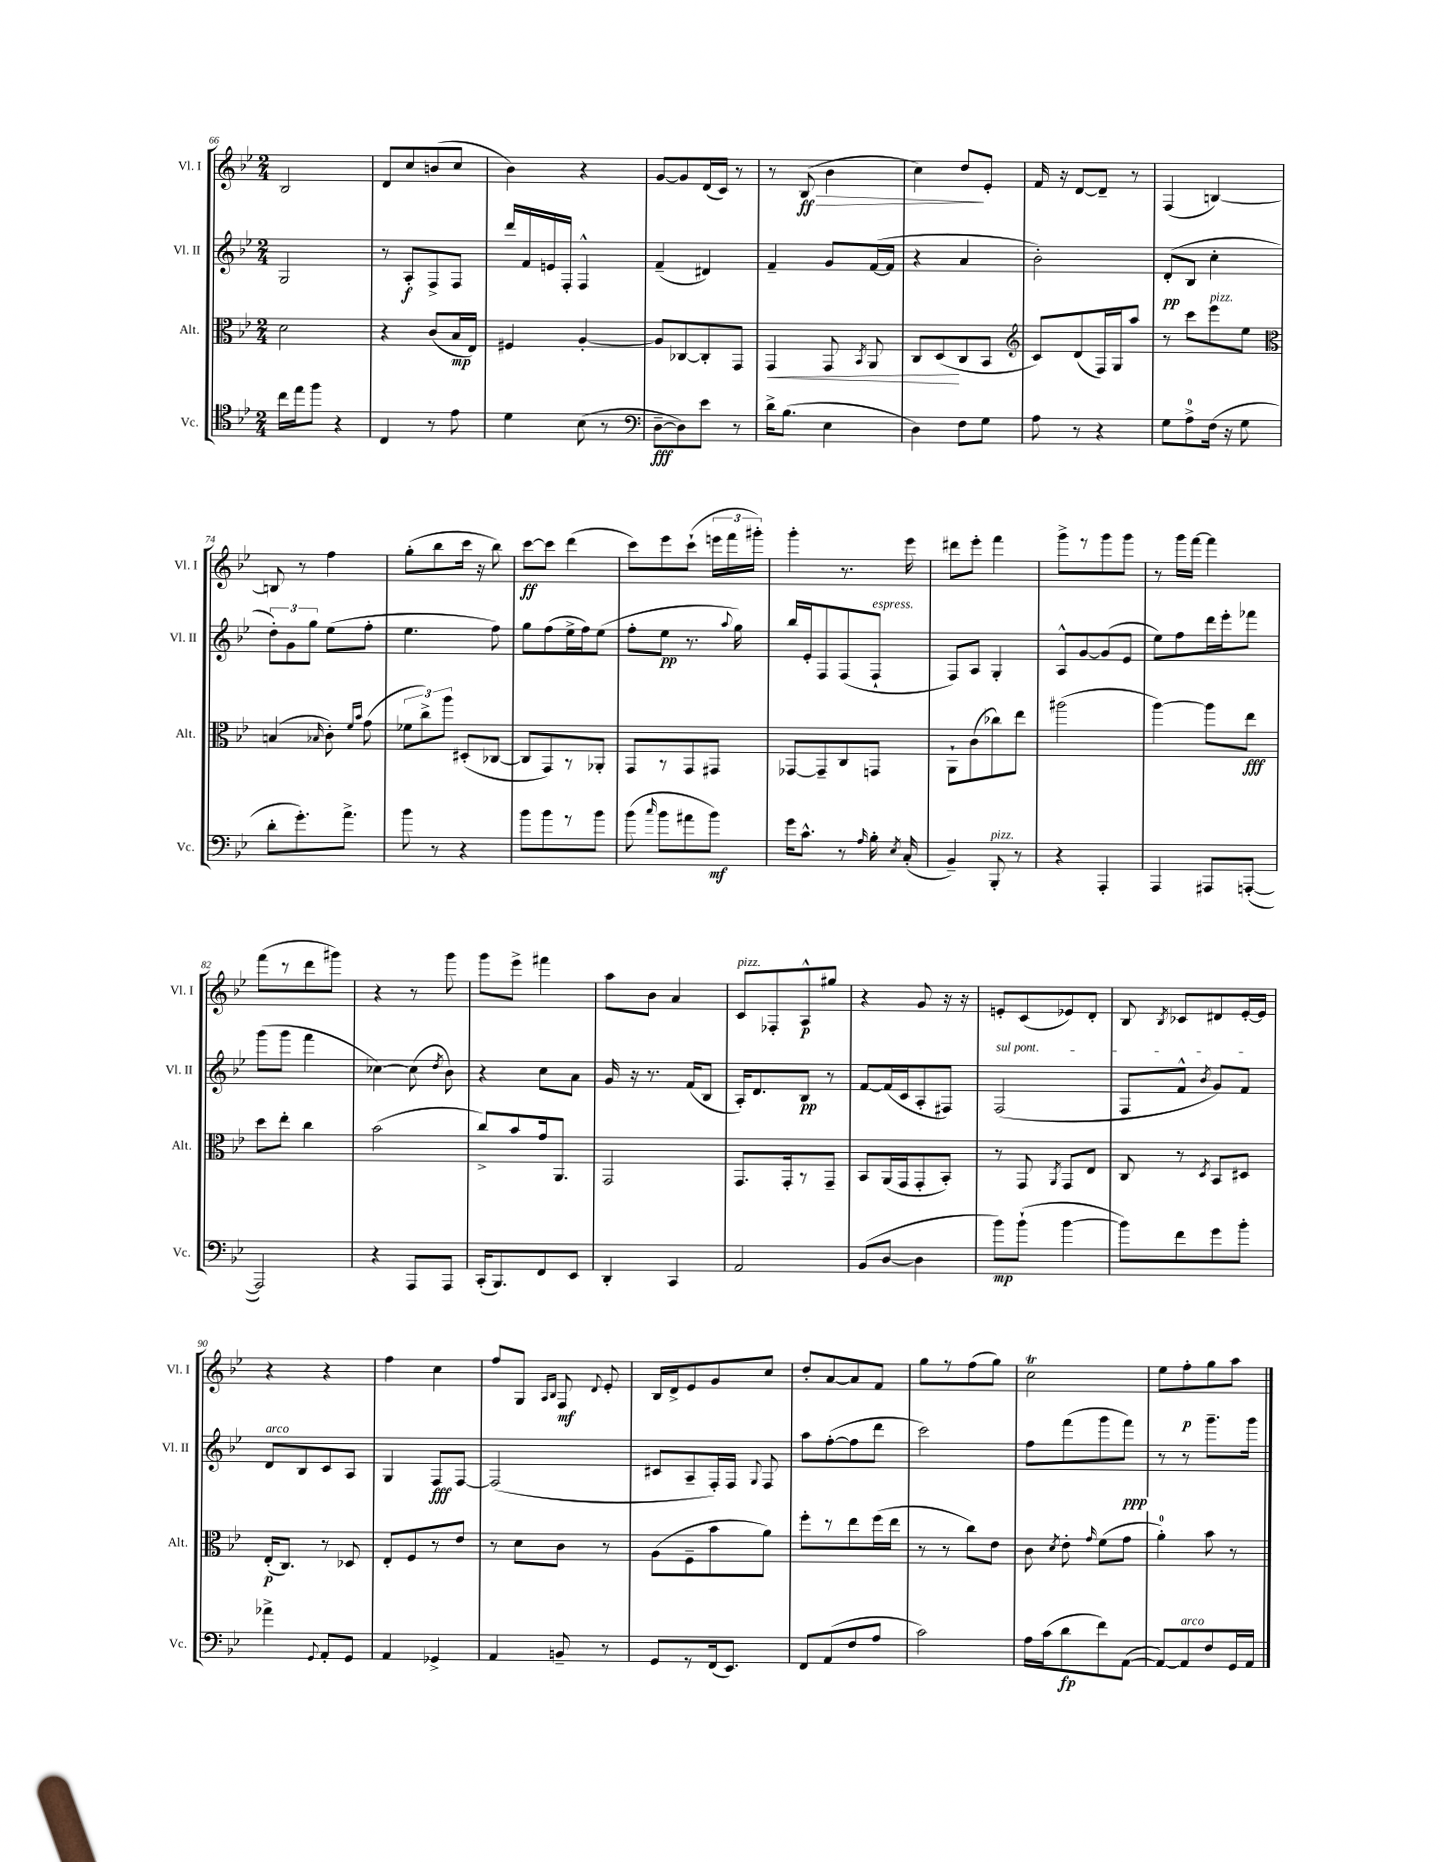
<<
\new StaffGroup <<
\new Staff = "s0" \with { instrumentName = "Vl. I" shortInstrumentName = "Vl. I" } {
    \clef treble \key bes \major \numericTimeSignature \time 2/4
    \autoBeamOff bes2 |
    d'8[ c''8 b'8( c''8] |
    bes'4) r4 |
    g'8[~ g'8 d'16( c'16]) r8 |
    r8 bes8\ff\>( bes'4 |
    c''4) d''8[\! ees'8]-. |
    f'16 r16 d'8[~ d'8]-- r8 |
    f4( b4~) |
    b8 r8 f''4 |
    g''8[-.( bes''8 c'''16] r16 bes''8) |
    c'''8[~\ff c'''8] d'''4( |
    c'''8[) ees'''8 c'''8]-!( \tuplet 3/2 { e'''16[ f'''16 gis'''16]-.) } |
    g'''4-. r8. ees'''16 |
    dis'''8[ ees'''8]-. f'''4 |
    g'''8[-> r8 g'''8 g'''8] |
    r8 g'''16[ f'''16]~ f'''4 |
    f'''8[( r8 d'''8 gis'''8]) |
    r4 r8 g'''8 |
    g'''8[ ees'''8]-> fis'''4 |
    a''8[ bes'8] a'4 |
    c'8[^\markup { \italic "pizz." } fes8-. a8-^\p gis''8] |
    r4 g'8 r16 r16 |
    e'8[-. c'8( ees'8) d'8]-. |
    bes8 \acciaccatura { bes8 } ces'8[ dis'8 ees'16~-. ees'16] |
    r4 r4 |
    f''4 c''4 |
    f''8[ g8] \grace { a16[ bes16] } f8\mf \appoggiatura { d'8 } ees'8-. |
    bes16[ d'16-> ees'8 g'8 c''8] |
    d''8[-. a'8~ a'8 f'8] |
    g''8[ r8 f''8( g''8]) |
    c''2\trill |
    ees''8[ f''8-.\p g''8 a''8] \bar "|." |
}
\new Staff = "s1" \with { instrumentName = "Vl. II" shortInstrumentName = "Vl. II" } {
    \clef treble \key bes \major \numericTimeSignature \time 2/4
    \autoBeamOff g2 |
    r8 a8[-.\f f8-> f8] |
    d'''16[ f'16 e'16 f16]-. f4-^ |
    f'4--( dis'4) |
    f'4-- g'8[ f'16~( f'16] |
    r4 a'4 |
    bes'2-.) |
    d'8[-.\pp( bes8] c''4-. |
    \tuplet 3/2 { d''8[-.) g'8 g''8] } ees''8[( f''8]-. |
    ees''4. f''8) |
    g''8[ f''8( ees''16-> f''16) ees''8]( |
    f''8[-. ees''8]\pp r8. \appoggiatura { a''8 } g''16) |
    bes''16[ ees'16-. f8 f8( f8]-!^\markup { \italic "espress." } |
    f8[) a8] g4-. |
    a8[-^ g'8~ g'8( ees'8] |
    ees''8[) f''8 d'''16 ees'''16-. fes'''8] |
    g'''8[( g'''8] f'''4 |
    ces''4~) ces''8( \acciaccatura { d''8 } bes'8) |
    r4 c''8[ a'8] |
    g'16 r16 r8. f'16[( bes8] |
    a16[-.) d'8. bes8]\pp r8 |
    f'8[~ f'16( c'16 a8-. fis8]) |
    \once \override TextSpanner.bound-details.left.text = \markup { \italic "sul pont." } f2\startTextSpan( |
    f8[ f'8]-^ \acciaccatura { bes'8 } g'8[) f'8]\stopTextSpan |
    d'8[^\markup { \italic "arco" } bes8 c'8 a8] |
    g4 f8[\fff f8]~ |
    f2( |
    cis'8[ a8-- f16-.) f16] \appoggiatura { g8 } f8 |
    a''8[ f''8~-.( f''8 d'''8] |
    c'''2) |
    f''8[ f'''8( g'''8 f'''8]\ppp) |
    r8 r8 g'''8.[-- g'''16] \bar "|." |
}
\new Staff = "s2" \with { instrumentName = "Alt." shortInstrumentName = "Alt." } {
    \clef alto \key bes \major \numericTimeSignature \time 2/4
    \autoBeamOff d'2 |
    r4 c'8[( bes16\mp ees16]) |
    fis4 a4~-. |
    a8[ ces8~ ces8-. g,8] |
    g,4\< g,8 \acciaccatura { bes,8 } a,8 |
    c8[ d8\!( c8 bes,8] |
    \clef treble c'8[) d'8( f16) g16 a''8] |
    r8 c'''8[ ees'''8^\markup { \italic "pizz." } ees''8] |
    \clef alto b4( \grace { bes16 } c'8-.) \grace { f'16[ bes'16] } g'8( |
    \tuplet 3/2 { fes'8[ c''8->) a''8] } dis8[-.( ces8]~ |
    ces8[ g,8) r8 aes,8]-. |
    g,8[ r8 g,8 gis,8] |
    ges,8[~ ges,8-- c8 g,8] |
    a,8[-! c'8( ces''8) ees''8] |
    ais''2( |
    a''4~) a''8[ ees''8]\fff |
    d''8[ ees''8]-. c''4 |
    bes'2( |
    c''8[->) bes'8 g'16 a,8.] |
    g,2 |
    g,8.[ g,16-. r8 g,8]-- |
    bes,8[ a,16( g,16 g,8-. bes,8]-.) |
    r8 g,8 \acciaccatura { a,8 } g,8[ ees8] |
    c8 r8 \acciaccatura { d8 } bes,8[ dis8] |
    ees16[-.\p( c8.]) r8 des8 |
    ees8[-. f8 r8 ees'8] |
    r8 d'8[ c'8] r8 |
    a8[( f8-- bes'8 a'8]) |
    f''8[-. r8 ees''8 f''16( ees''16] |
    r8 r8 c''8[) ees'8] |
    c'8 \acciaccatura { d'8 } ees'8-. \grace { g'16 } f'8[( g'8] |
    a'4-0-.) bes'8 r8 \bar "|." |
}
\new Staff = "s3" \with { instrumentName = "Vc." shortInstrumentName = "Vc." } {
    \clef tenor \key bes \major \numericTimeSignature \time 2/4
    \autoBeamOff c''16[ ees''16 f''8] r4 |
    c4 r8 ees'8 |
    d'4 bes8( r8 |
    \clef bass d8[~--\fff d8) ees'8] r8 |
    d'16[-> bes8.]( ees4 |
    d4) f8[ g8] |
    a8 r8 r4 |
    g8[ a8-0-> f16]( r16 g8 |
    d'8[-. g'8.-.) a'8.]-> |
    bes'8 r8 r4 |
    bes'8[ bes'8 r8 bes'8] |
    bes'8( \grace { c''16 } bes'8[ ais'8 bes'8]\mf) |
    g'16[ c'8.]-^ r8 \grace { a16 } bes16-. \acciaccatura { ees8 } c16-.( |
    bes,4--) bes,,8-.^\markup { \italic "pizz." } r8 |
    r4 a,,4-. |
    a,,4 ais,,8[ a,,8]~-.( |
    a,,2) |
    r4 a,,8[ a,,8] |
    c,16[-.( bes,,8.) f,8 ees,8] |
    d,4-. c,4 |
    a,2 |
    bes,8[( d8]~ d4 |
    bes'8[\mp) bes'8]-!( bes'4~ |
    bes'8[) f'8 g'8 bes'8]-. |
    aes'4-> \appoggiatura { g,8 } a,8[-. g,8] |
    a,4 ges,4-> |
    a,4 b,8-- r8 |
    g,8[ r8 f,16( ees,8.]) |
    f,8[ a,8( f8 a8] |
    c'2) |
    a16[ c'16( d'8\fp f'8) a,8]~( |
    a,8[~) a,8^\markup { \italic "arco" } f8 g,16 a,16] \bar "|." |
}
>>
>>
\layout { \context { \Score currentBarNumber = #66 } }
